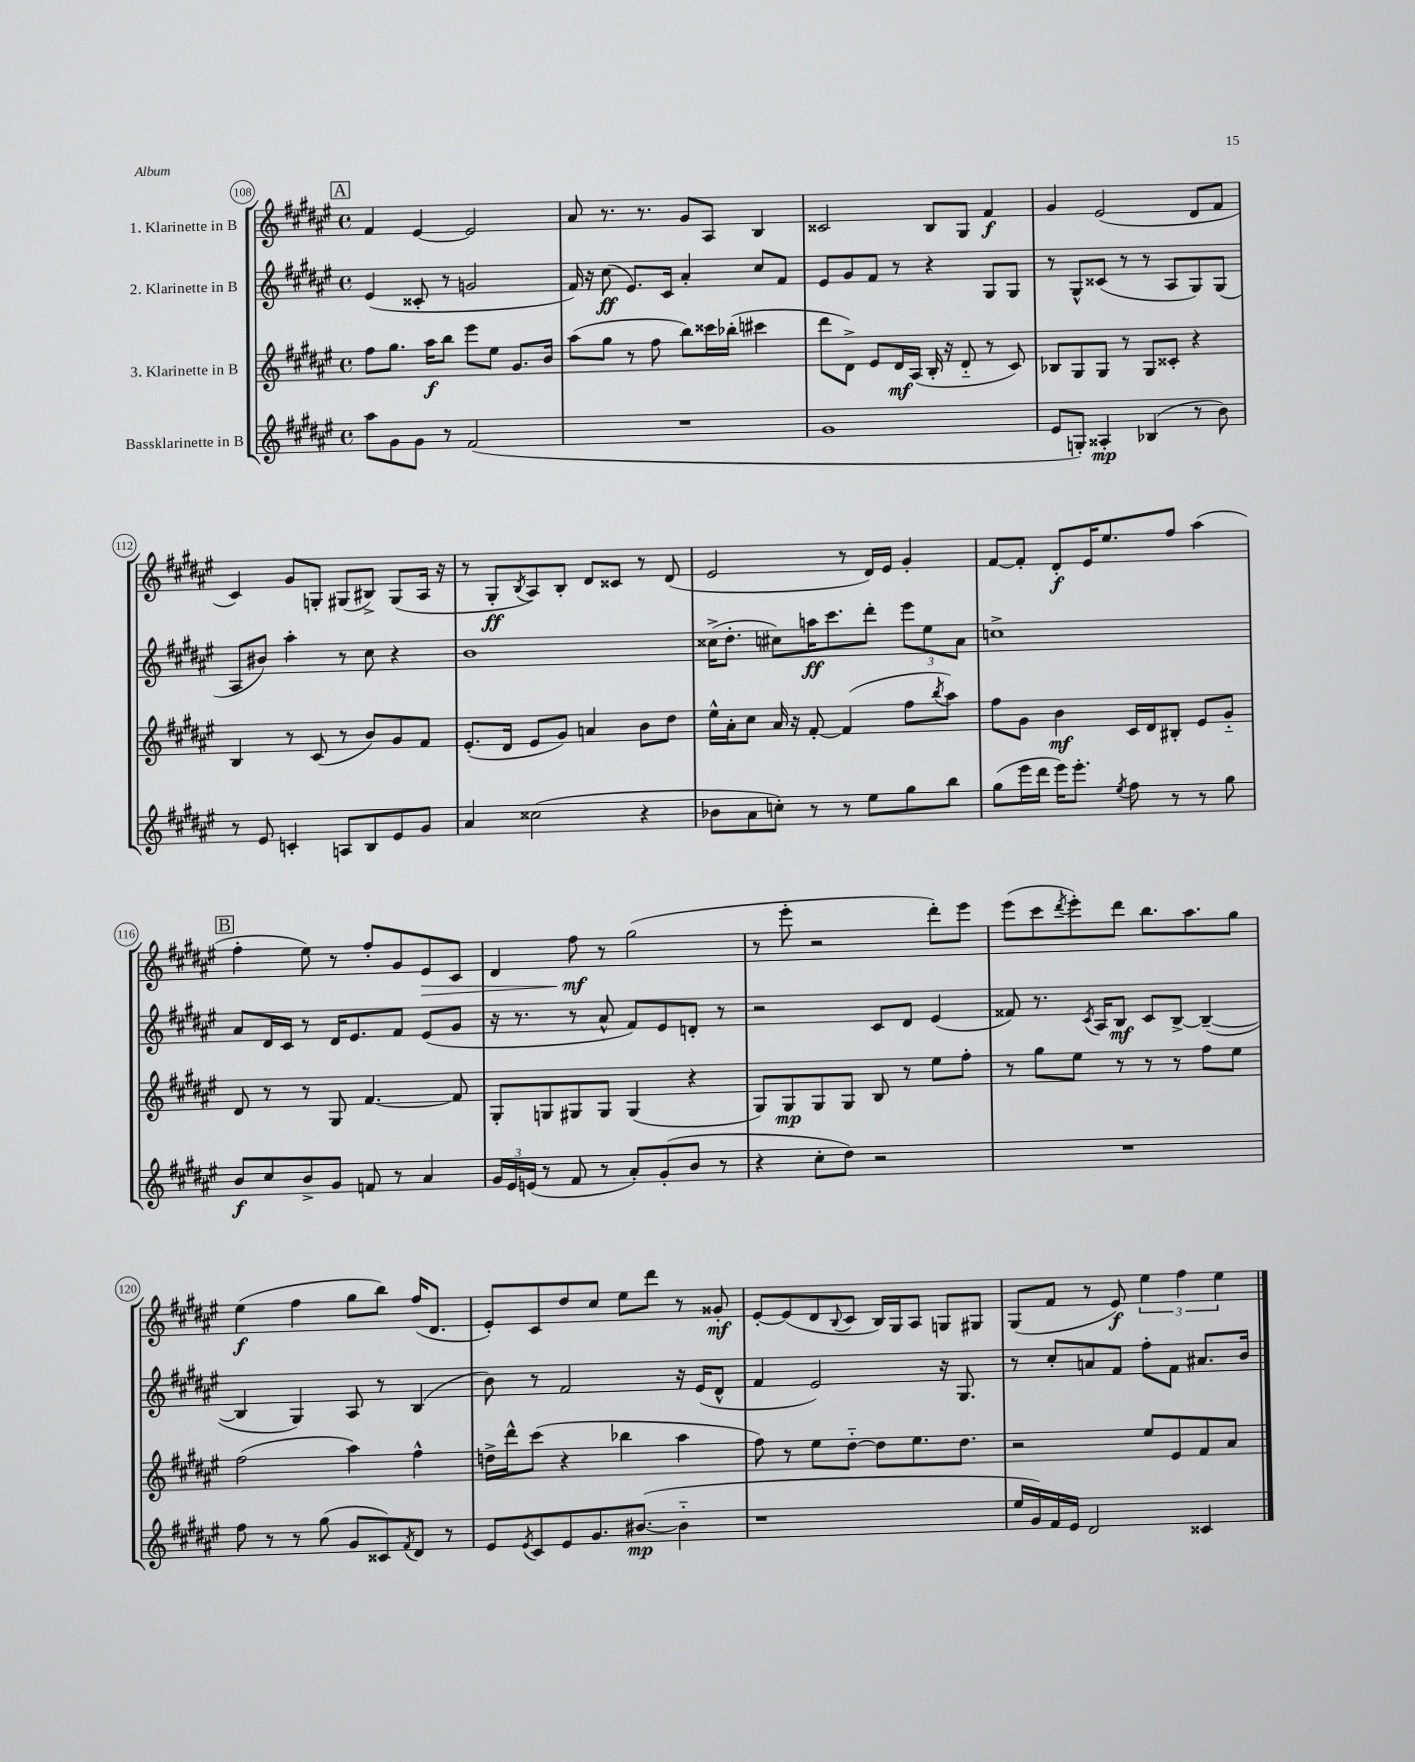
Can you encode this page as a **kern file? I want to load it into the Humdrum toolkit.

**kern	**kern	**kern	**kern
*staff4	*staff3	*staff2	*staff1
*clefG2	*clefG2	*clefG2	*clefG2
*k[f#c#g#d#a#e#]	*k[f#c#g#d#a#e#]	*k[f#c#g#d#a#e#]	*k[f#c#g#d#a#e#]
*M4/4	*M4/4	*M4/4	*M4/4
*met(c)	*met(c)	*met(c)	*met(c)
8aa#	8ff#	(4e#	4f#
8g#	8.gg#	.	.
8g#	.	8c##'	[4e#
.	16aa#	.	.
8r	8bb	8r	.
(2f#	8eee#	2g	2e#]
.	8ee#	.	.
.	8.g#	.	.
.	16b	.	.
=	=	=	=
1r	(8aa#	16f#)	8a#
.	.	16r	.
.	8gg#	(8cc#	8.r
.	8r	8.e#)	.
.	.	.	8.r
.	8ff#	.	.
.	.	16c#	.
.	8bb)	4a#'	8g#
.	16ccc##	.	8A#
.	(16bb-'	.	.
.	4ccc#	8cc#	4B
.	.	8f#	.
=	=	=	=
1g#	8ddd#	8e#	2c##
.	8d#^)	8g#	.
.	8e#	8f#	.
.	16d#	8r	.
.	(16A#	.	.
.	16B'	4r	8B
.	16r	.	.
.	8d#'~	.	8G#
.	8r	8G#	4f#
.	8c#)	8G#	.
=	=	=	=
8e#	8B-	8r	4g#
8G')	8G#	8G#^^	.
4A##'	8G#	(8c##	(2e#
.	8r	8r	.
(4B-	8G#	8r	.
.	8c##'	8A#	.
8r	4r	8G#)	8d#
8b)	.	(8G#	8f#
=	=	=	=
8r	4B	8A#	4c#)
8e#	.	8b#)	.
4c'	8r	4aa#'	8g#
.	(8c#	.	8G'
8A	8r	8r	(8G#
8B	8b)	8cc#	8B#^)
8e#	8g#	4r	(8G#
8g#	8f#	.	16A#
.	.	.	16r
=	=	=	=
4a#	(8.e#'	1b	8r
.	.	.	8G#'
.	16d#	.	.
.	.	.	8qB
(2cc##	8e#	.	8A#)
.	8g#)	.	8B'
.	4a	.	8d#
.	.	.	8c##
4r	8b	.	8r
.	8dd#	.	(8d#
=	=	=	=
8b-	16ee#^^	(16cc##^	2e#
.	16a#'	8.dd#'	.
8a#	8cc#	.	.
8cc')	16a#	8cc#)	.
.	16r	.	.
8r	[8f#'	16aa	.
.	.	8.ccc#	.
8r	(4f#]	.	8r
8ee#	.	8ddd#'	16d#)
.	.	.	16e#
8gg#	8ff#	12eee#	4g#'
.	.	12ee#	.
.	8qbb	.	.
8bb	8aa#)	.	.
.	.	12a#	.
=	=	=	=
(8gg#	8ff#	1cc^	[8f#
16eee#	8g#	.	8f#']
16ddd#	.	.	.
16eee#)	4b	.	8d#'
8.eee#'	.	.	.
.	.	.	16e#
.	.	.	8.ee#
8qee#	.	.	.
8ff#	16c#	.	.
.	16d#	.	.
8r	8B#'	.	8ff#
8r	8e#	.	(4aa#
8gg#	8g#'~	.	.
=	=	=	=
8b	8d#	8a#	4ff#'
8cc#	8r	16d#	.
.	.	16c#	.
8b^	8r	8r	8ee#)
8g#	8G#	16d#	8r
.	.	8.e#	.
8f	[4.f#	.	8ff#'
8r	.	8f#	8g#
4a#	.	(8e#	8e#
.	8f#]	8g#	8c#
=	=	=	=
24g#	8G#'	16r	4d#
24e#	.	.	.
.	.	8.r	.
(24e	.	.	.
8r	8G	.	.
8f#	8G#	8r	8ff#
8r	8G#	8a#^^	8r
8a#')	(4G#	8f#)	(2gg#
(8g#'	.	8e#	.
8b	4r	8d'	.
8r	.	8r	.
=	=	=	=
4r	8G#)	2r	8r
.	8G#	.	8eee#'
8cc#'	8G#	.	2r
8dd#)	8G#	.	.
2r	8B	8c#	.
.	8r	8d#	.
.	8ee#	(4e#	8ddd#')
.	8ff#'	.	8eee#
=	=	=	=
1r	8r	8f##)	(8eee#
.	8gg#	8.r	8ccc#
.	.	.	8qddd#
.	8ee#	.	8eee#')
.	.	8qc#	.
.	.	16A#	.
.	8r	8B	8ddd#
.	8r	8c#	8.bb
.	8r	[8B^	.
.	.	.	8.aa#
.	8ff#	(4B~_	.
.	8ee#	.	8gg#
=	=	=	=
8ff#	(2ff#	4B]	(4ee#
8r	.	.	.
8r	.	4G#)	4ff#
(8gg#	.	.	.
8g#	4aa#)	8A#	8gg#
8c##)	.	8r	8bb)
8qf#	.	.	.
8d#	4ff#^^	(4B	(16ff#
.	.	.	8.d#
8r	.	.	.
=	=	=	=
8e#	16dd^	8b)	8e#')
.	16ddd#^^	.	.
8qe#	.	.	.
8c#	(8ccc#	8r	8c#
8e#	4r	2f#	8dd#
8.g#	.	.	8cc#
.	4bb-	.	8ee#
([8.b#	.	.	.
.	.	.	8ddd#
4b#'~]	4aa#	16r	8r
.	.	(16e#	.
.	.	8d#^^	8g##'
=	=	=	=
1r	8ff#)	4f#	[8e#'
.	8r	.	(8e#]
.	8ee#	2e#)	8d#
.	.	.	8qqB
.	[8dd#'~	.	8c#
.	8dd#]	.	16B)
.	.	.	16G#
.	8.ee#	.	8A#
.	.	16r	8G
.	8.dd#	8.G#	.
.	.	.	8G#
=	=	=	=
16ee#	2r	8r	(8G#
16g#)	.	.	.
16f#	.	8cc#'	8f#
16e#	.	.	.
2d#	.	8a	8r
.	.	8f#	8e#)
.	8ee#	8ff#'	6ee#
.	8e#	8f#	.
.	.	.	6ff#
4c##	8f#	8.a#	.
.	.	.	6ee#
.	8a#	.	.
.	.	16b	.
==	==	==	==
*-	*-	*-	*-
